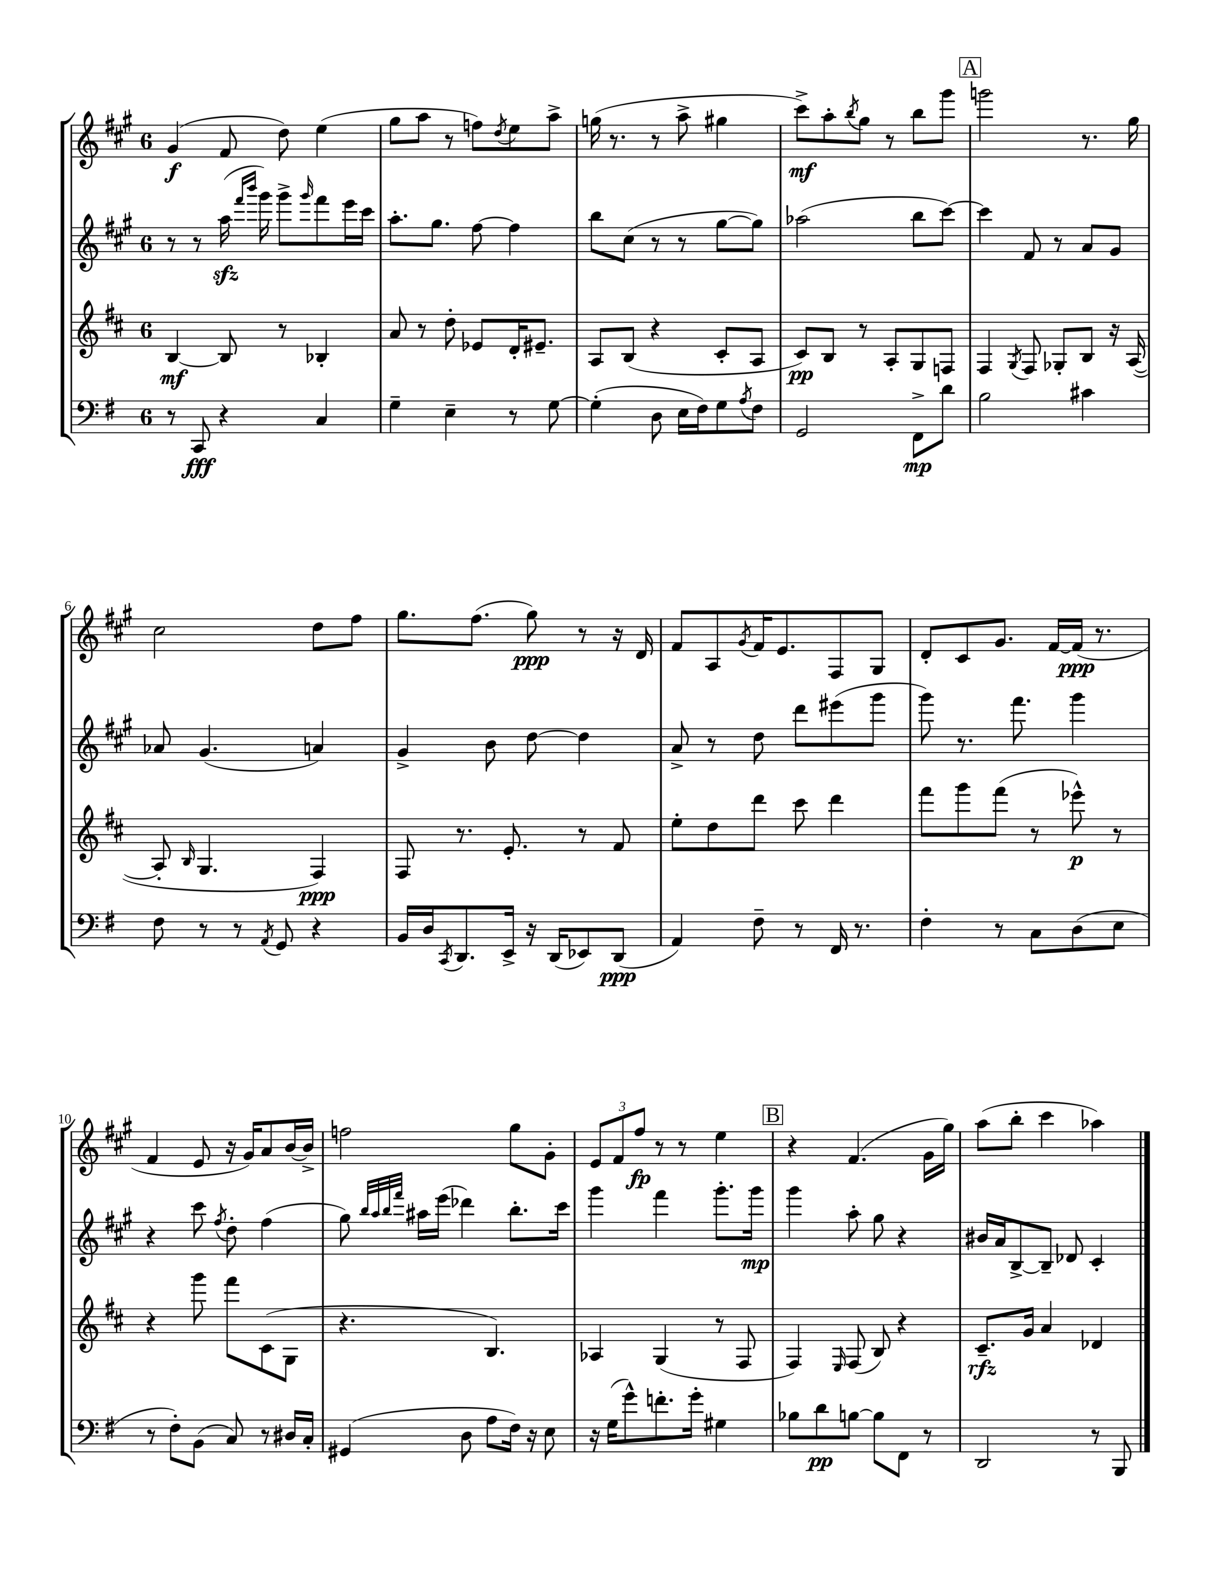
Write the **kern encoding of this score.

**kern	**dynam	**kern	**dynam	**kern	**dynam	**kern	**dynam
*part4	*part4	*part3	*part3	*part2	*part2	*part1	*part1
*staff4	*staff4	*staff3	*staff3	*staff2	*staff2	*staff1	*staff1
*clefF4	*	*clefG2	*	*clefG2	*	*clefG2	*
*k[f#]	*	*k[f#c#]	*	*k[f#c#g#]	*	*k[f#c#g#]	*
*M6/8	*	*M6/8	*	*M6/8	*	*M6/8	*
=1	=1	=1	=1	=1	=1	=1	=1
8r	.	[4B/	mf	8r	.	(4g#/	f
8CC/	fff	.	.	8r	.	.	.
4r	.	8B/]	.	(16aazz\	.	8f#/	.
.	.	.	.	16qqfff#/LL	.	.	.
.	.	.	.	16qqbbb/JJ	.	.	.
.	.	.	.	16ggg#\)	.	.	.
.	.	8r	.	8ggg#^\L	.	8dd\)	.
.	.	.	.	16qqggg#/	.	.	.
4C/	.	4B-X'/	.	8fff#\	.	(4ee\	.
.	.	.	.	16eee\L	.	.	.
.	.	.	.	16ccc#\JJ	.	.	.
=2	=2	=2	=2	=2	=2	=2	=2
4G~\	.	8a/	.	8.aa'\L	.	8gg#\L	.
.	.	8r	.	.	.	8aa\J	.
.	.	.	.	8.gg#\J	.	.	.
4E~\	.	8dd'\	.	.	.	8r	.
.	.	8e-X/L	.	[8ff#\	.	8ffn\L)	.
.	.	.	.	.	.	8qdd/	.
8r	.	16d'/K	.	4ff#\]	.	8ee\	.
.	.	8.e#X~/J	.	.	.	.	.
[8G\	.	.	.	.	.	8aa^\J	.
=3	=3	=3	=3	=3	=3	=3	=3
(4G'\]	.	8A/L	.	8bb\L	.	(16ggn\	.
.	.	.	.	.	.	8.r	.
.	.	(8B/J	.	(8cc#\J	.	.	.
8D\	.	4r	.	8r	.	8r	.
16E\LL	.	.	.	8r	.	8aa^\	.
16F#\J)	.	.	.	.	.	.	.
8G\	.	8c#'/L	.	[8gg#\L	.	4gg#X\	.
8qA/	.	.	.	.	.	.	.
8F#\J	.	8A/J	.	8gg#\J])	.	.	.
=4	=4	=4	=4	=4	=4	=4	=4
2GG/	.	8c#/L)	pp	(2aa-X\	.	8ccc#^\L)	mf
.	.	8B/J	.	.	.	8aa'\	.
.	.	.	.	.	.	8qbb/	.
.	.	8r	.	.	.	8gg#\J	.
.	.	8A'/L	.	.	.	8r	.
8FF#^\L	mp	8G/	.	8bb\L	.	8bb\L	.
8d\J	.	8Fn/J	.	[8ccc#\J)	.	8ggg#\J	.
!!LO:REH:place=s1:t=A
=5	=5	=5	=5	=5	=5	=5	=5
2B\	.	4F#/	.	4ccc#\]	.	2gggn\	.
.	.	8qG/	.	.	.	.	.
.	.	8F#/	.	8f#/	.	.	.
.	.	8G-X'/L	.	8r	.	.	.
4c#X\	.	8B/J	.	8a/L	.	8.r	.
.	.	16r	.	8g#/J	.	.	.
.	.	([16A/	.	.	.	16gg#\	.
!!LO:LB:g=z
=6	=6	=6	=6	=6	=6	=6	=6
8F#\	.	8A'/]	.	8a-X/	.	2cc#\	.
.	.	16qqB/	.	.	.	.	.
8r	.	4.G/	.	(4.g#/	.	.	.
8r	.	.	.	.	.	.	.
8qAA/	.	.	.	.	.	.	.
8GG/	.	.	.	.	.	.	.
4r	.	4F#/)	ppp	4an/)	.	8dd\L	.
.	.	.	.	.	.	8ff#\J	.
=7	=7	=7	=7	=7	=7	=7	=7
16BB/LL	.	8F#/	.	4g#^/	.	8.gg#\L	.
16D/J	.	.	.	.	.	.	.
8qCC/	.	.	.	.	.	.	.
8.DD/	.	8.r	.	.	.	.	.
.	.	.	.	.	.	(8.ff#\J	.
.	.	.	.	8b\	.	.	.
16EE^/Jk	.	8.e'/	.	.	.	.	.
16r	.	.	.	[8dd\	.	8gg#\)	ppp
(16DD/KL	.	.	.	.	.	.	.
8EE-X/)	.	8r	.	4dd\]	.	8r	.
(8DD/J	ppp	8f#/	.	.	.	16r	.
.	.	.	.	.	.	16d/	.
=8	=8	=8	=8	=8	=8	=8	=8
4AA/)	.	8ee'\L	.	8a^/	.	8f#/L	.
.	.	8dd\	.	8r	.	8A/	.
.	.	.	.	.	.	8qg#/	.
8F#~\	.	8ddd\J	.	8dd\	.	16f#/K	.
.	.	.	.	.	.	8.e/	.
8r	.	8ccc#\	.	8ddd\L	.	.	.
16FF#/	.	4ddd\	.	(8eee#X\	.	8F#/	.
8.r	.	.	.	.	.	.	.
.	.	.	.	8ggg#\J	.	8G#/J	.
=9	=9	=9	=9	=9	=9	=9	=9
4F#'\	.	8fff#\L	.	8ggg#\)	.	8d'/L	.
.	.	8ggg\	.	8.r	.	8c#/	.
8r	.	(8fff#\J	.	.	.	8.g#/J	.
.	.	.	.	8.fff#\	.	.	.
8C\L	.	8r	.	.	.	.	.
.	.	.	.	.	.	[16f#/LL	.
(8D\	.	8eee-X^^\)	p	4ggg#\	.	(16f#/JJ]	ppp
.	.	.	.	.	.	8.r	.
8E\J	.	8r	.	.	.	.	.
!!LO:LB:g=z
=10	=10	=10	=10	=10	=10	=10	=10
8r	.	4r	.	4r	.	4f#/	.
8F#'\L)	.	.	.	.	.	.	.
(8BB\J	.	8ggg\	.	8ccc#\	.	8e/	.
.	.	.	.	8qff#/	.	.	.
8C/)	.	8fff#\L	.	8dd'\	.	16r	.
.	.	.	.	.	.	16g#/KL)	.
8r	.	(8c#\	.	(4ff#\	.	8a/	.
16D#X/LL	.	8G\J	.	.	.	[16b/L	.
16C'/JJ	.	.	.	.	.	16b^/JJ]	.
=11	=11	=11	=11	=11	=11	=11	=11
(4GG#X/	.	4.r	.	8gg#\)	.	2ffn\	.
.	.	.	.	32qqbb/LLL	.	.	.
.	.	.	.	32qqaa/	.	.	.
.	.	.	.	32qqbb/	.	.	.
.	.	.	.	32qqfff#/JJJ	.	.	.
.	.	.	.	16aa#X\LL	.	.	.
.	.	.	.	(16eee\JJ	.	.	.
8D\	.	.	.	4ddd-X\)	.	.	.
8A\L	.	4.B/)	.	.	.	.	.
16F#\Jk)	.	.	.	8.bb'\L	.	8gg#\L	.
16r	.	.	.	.	.	.	.
8E\	.	.	.	.	.	8g#'\J	.
.	.	.	.	16ccc#\Jk	.	.	.
=12	=12	=12	=12	=12	=12	=12	=12
16r	.	4A-X/	.	4ggg#\	.	12e/L	.
(16G\KL	.	.	.	.	.	.	.
.	.	.	.	.	.	12f#/	.
8g^^\)	.	.	.	.	.	.	.
.	.	.	.	.	.	12ff#/J	fp
8.fn'\	.	(4G/	.	4fff#\	.	8r	.
.	.	.	.	.	.	8r	.
16g'\Jk	.	.	.	.	.	.	.
4G#X\	.	8r	.	8.ggg#'\L	.	4ee\	.
.	.	8F#/	.	.	.	.	.
.	.	.	.	16ggg#\Jk	mp	.	.
!!LO:REH:place=s1:t=B
=13	=13	=13	=13	=13	=13	=13	=13
8B-X\L	.	4F#/)	.	4ggg#\	.	4r	.
8d\	pp	.	.	.	.	.	.
.	.	16qqE/	.	.	.	.	.
[8Bn\J	.	(8F#/	.	8aa'\	.	(4.f#/	.
8B\L]	.	8B/)	.	8gg#\	.	.	.
8FF#\J	.	4r	.	4r	.	.	.
8r	.	.	.	.	.	16g#\LL	.
.	.	.	.	.	.	16gg#\JJ)	.
=14	=14	=14	=14	=14	=14	=14	=14
2DD/	.	8.c#~/L	rfz	16b#X/LL	.	(8aa\L	.
.	.	.	.	16a/J	.	.	.
.	.	.	.	[8B^/	.	8bb'\J	.
.	.	16g/Jk	.	.	.	.	.
.	.	4a/	.	8B~/J]	.	4ccc#\	.
.	.	.	.	8d-X/	.	.	.
8r	.	4d-X/	.	4c#'/	.	4aa-X\)	.
8BBB/	.	.	.	.	.	.	.
==	==	==	==	==	==	==	==
*-	*-	*-	*-	*-	*-	*-	*-
